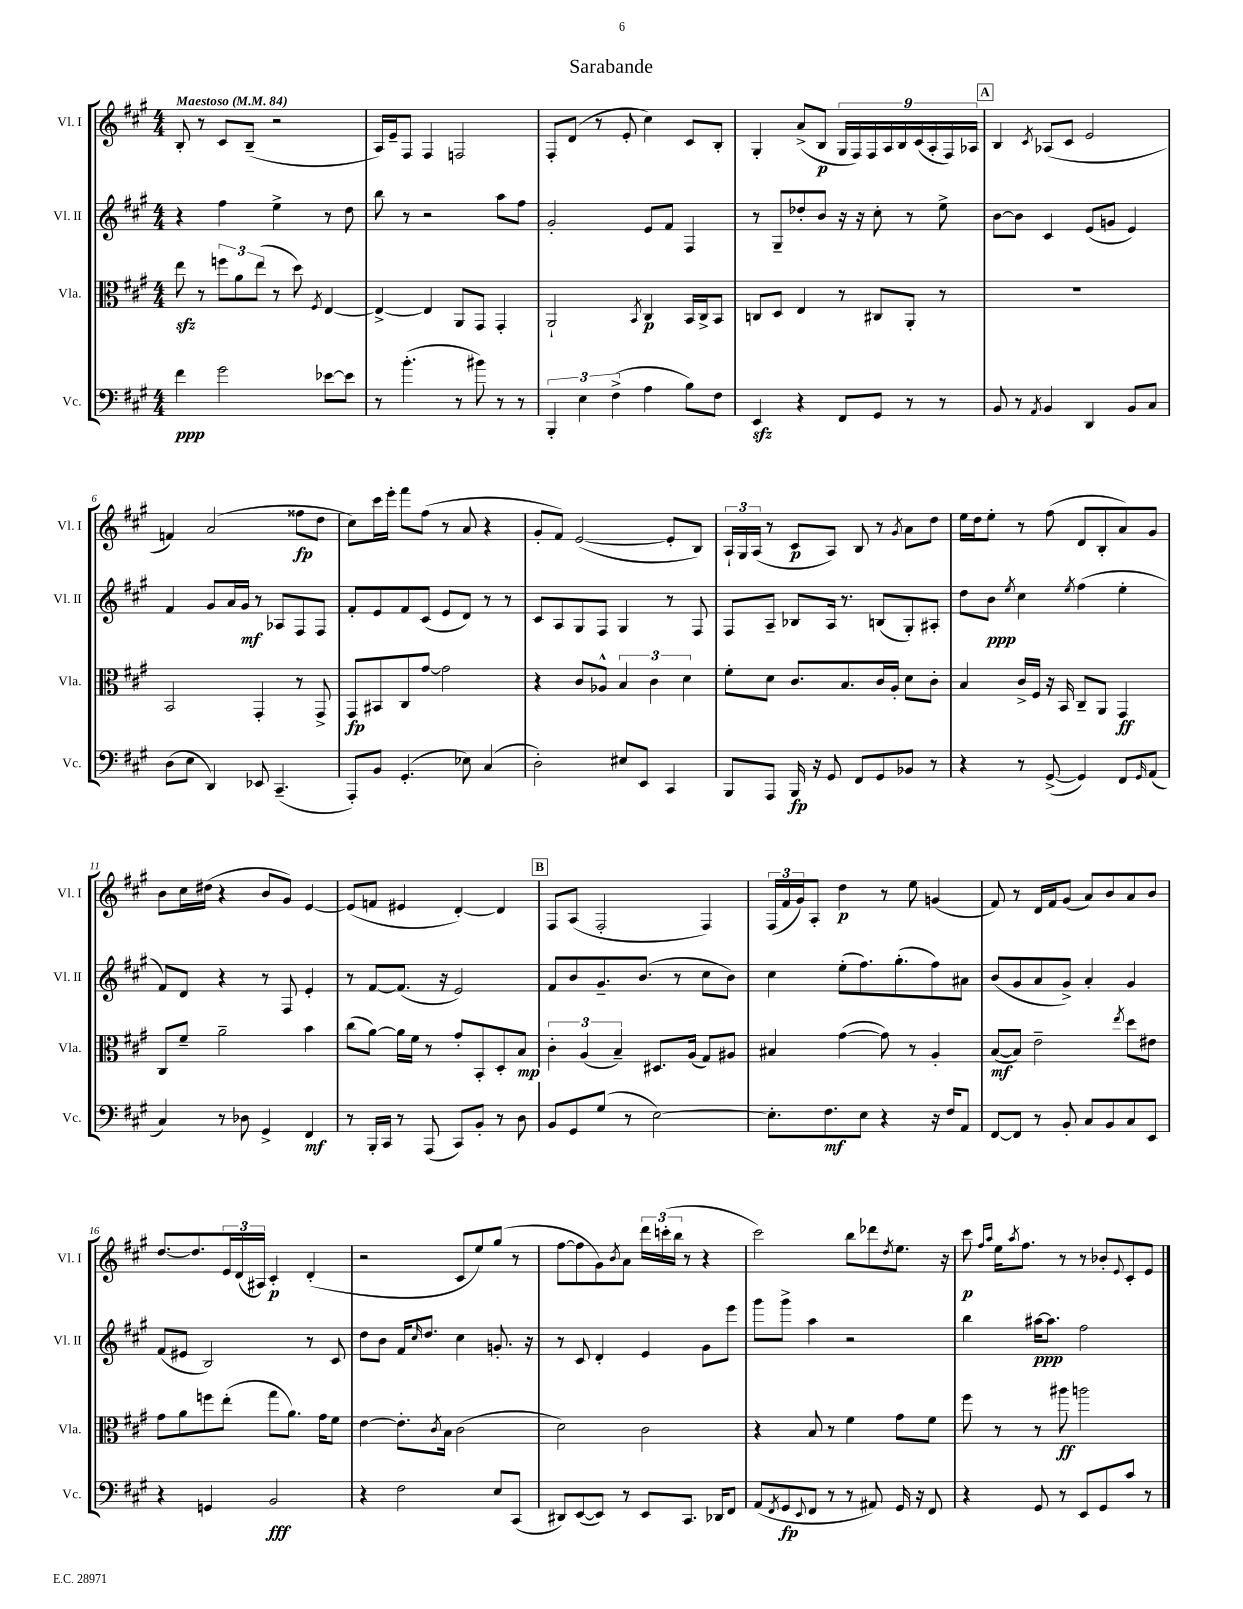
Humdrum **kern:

**kern	**dynam	**kern	**dynam	**kern	**dynam	**kern	**dynam
*part4	*part4	*part3	*part3	*part2	*part2	*part1	*part1
*staff4	*staff4	*staff3	*staff3	*staff2	*staff2	*staff1	*staff1
*I"Vc.	*	*I"Vla.	*	*I"Vl. II	*	*I"Vl. I	*
*I'Vc.	*	*I'Vla.	*	*I'Vl. II	*	*I'Vl. I	*
*clefF4	*	*clefC3	*	*clefG2	*	*clefG2	*
*k[f#c#g#]	*	*k[f#c#g#]	*	*k[f#c#g#]	*	*k[f#c#g#]	*
*M4/4	*	*M4/4	*	*M4/4	*	*M4/4	*
*MM84	*	*MM84	*	*MM84	*	*MM84	*
=1	=1	=1	=1	=1	=1	=1	=1
!	!	!	!	!	!	!LO:TX:a:B:t=Maestoso	!
4f#\	ppp	8eezz\	.	4r	.	8B'/	.
.	.	8r	.	.	.	8r	.
2g#\	.	12ffn\L	.	4ff#\	.	8c#/L	.
.	.	12a\	.	.	.	.	.
.	.	.	.	.	.	(8B~/J	.
.	.	(12ee\J	.	.	.	.	.
.	.	8r	.	4ee^\	.	2r	.
.	.	8dd\)	.	.	.	.	.
.	.	8qF#/	.	.	.	.	.
[8e-X\L	.	[4E/	.	8r	.	.	.
8e-\J]	.	.	.	8dd\	.	.	.
=2	=2	=2	=2	=2	=2	=2	=2
8r	.	4E^/_	.	8bb\	.	16A/LL)	.
.	.	.	.	.	.	16e~/J	.
(4.b'\	.	.	.	8r	.	8F#/J	.
.	.	4E/]	.	2r	.	4F#/	.
8r	.	8AA/L	.	.	.	2Fn/	.
8b#X\)	.	8GG#/J	.	.	.	.	.
8r	.	4GG#'/	.	8aa\L	.	.	.
8r	.	.	.	8ff#\J	.	.	.
=3	=3	=3	=3	=3	=3	=3	=3
6BBB'/	.	2AA`/	.	2g#'/	.	8F#'/L	.
.	.	.	.	.	.	(8d/J	.
6E\	.	.	.	.	.	.	.
.	.	.	.	.	.	8r	.
(6F#^\	.	.	.	.	.	.	.
.	.	.	.	.	.	8e'/	.
.	.	8qBB/	.	.	.	.	.
4A\	.	4C#/	p	8e/L	.	4cc#\)	.
.	.	.	.	8f#/J	.	.	.
8B\L)	.	16BB/LL	.	4F#/	.	8c#/L	.
.	.	16C#^/J	.	.	.	.	.
8F#\J	.	8BB/J	.	.	.	8B'/J	.
=4	=4	=4	=4	=4	=4	=4	=4
4EEzz/	.	8Cn/L	.	8r	.	4G#'/	.
.	.	8D/J	.	8G#~/L	.	.	.
4r	.	4E/	.	8dd-X'/	.	(8a^/L	.
.	.	.	.	8b/J	.	8B/J	p
8FF#/L	.	8r	.	16r	.	18G#/LL	.
.	.	.	.	.	.	18F#/)	.
.	.	.	.	16r	.	.	.
.	.	.	.	.	.	18F#/	.
8GG#/J	.	8C#X/L	.	8cc#'\	.	.	.
.	.	.	.	.	.	18A/	.
.	.	.	.	.	.	18B/	.
8r	.	8AA'/J	.	8r	.	.	.
.	.	.	.	.	.	(18c#/	.
.	.	.	.	.	.	18A'/	.
8r	.	8r	.	8ee^\	.	.	.
.	.	.	.	.	.	18F#/)	.
.	.	.	.	.	.	18A-X/JJ	.
!!LO:REH:place=s1:t=A
=5	=5	=5	=5	=5	=5	=5	=5
8BB/	.	1r	.	[8b\L	.	4B/	.
8r	.	.	.	8b\J]	.	.	.
8qAA/	.	.	.	.	.	8qc#/	.
4BB/	.	.	.	4c#/	.	(8A-X/L	.
.	.	.	.	.	.	8c#/J	.
4DD/	.	.	.	(8e/L	.	2e/	.
.	.	.	.	8gn/J	.	.	.
8BB/L	.	.	.	4e/)	.	.	.
8C#/J	.	.	.	.	.	.	.
!!LO:LB:g=z
=6	=6	=6	=6	=6	=6	=6	=6
(8D\L	.	2BB/	.	4f#/	.	4fn/)	.
8E\J	.	.	.	.	.	.	.
4DD/)	.	.	.	8g#/L	.	(2a/	.
.	.	.	.	16a/L	.	.	.
.	.	.	.	16g#/JJ	mf	.	.
8EE-X/	.	4GG#'/	.	8r	.	.	.
(4.CC#~/	.	.	.	8A-X/L	.	.	.
.	.	8r	.	8F#/	.	8ff##X\L	fp
.	.	8GG#^/	.	8F#/J	.	8dd\J	.
=7	=7	=7	=7	=7	=7	=7	=7
8AAA'/L)	.	8GG#/L	fp	8f#'/L	.	8cc#\L)	.
8BB/J	.	8BB#X/	.	8e/	.	16ccc#\L	.
.	.	.	.	.	.	16eee'\JJ	.
(4.GG#'/	.	8C#/	.	8f#/	.	8fff#\L	.
.	.	[8g#/J	.	(8c#/J	.	(8ff#\J	.
.	.	2g#\]	.	8e/L	.	8r	.
8E-X\)	.	.	.	8d/J)	.	8a/	.
(4C#/	.	.	.	8r	.	4r	.
.	.	.	.	8r	.	.	.
=8	=8	=8	=8	=8	=8	=8	=8
2D'\)	.	4r	.	8c#/L	.	8g#'/L	.
.	.	.	.	8A/	.	8f#/J)	.
.	.	8c#/L	.	8G#/	.	([2e/	.
.	.	8A-X^^/J	.	8F#/J	.	.	.
8E#X/L	.	6B/	.	4G#/	.	.	.
8EE/J	.	.	.	.	.	.	.
.	.	6c#\	.	.	.	.	.
4CC#/	.	.	.	8r	.	8e'/L]	.
.	.	6d\	.	.	.	.	.
.	.	.	.	8F#/	.	8B/J)	.
=9	=9	=9	=9	=9	=9	=9	=9
8BBB/L	.	8f#'\L	.	8F#/L	.	24A`/LL	.
.	.	.	.	.	.	24G#/	.
.	.	.	.	.	.	(24A/JJ	.
8AAA/J	.	8d\J	.	8A~/J	.	8r	.
16BBB/	fp	8.c#/L	.	8B-X/L	.	8c#/L	p
16r	.	.	.	.	.	.	.
8GG#/	.	.	.	16A/Jk	.	8A/J)	.
.	.	8.B/	.	8.r	.	.	.
8FF#/L	.	.	.	.	.	8B/	.
8GG#/	.	16c#/L	.	(8Bn/L	.	8r	.
.	.	16A'/JJ	.	.	.	.	.
.	.	.	.	.	.	8qg#/	.
8BB-X/J	.	8d\L	.	8G#'/)	.	8a\L	.
8r	.	8c#'\J	.	8A#X'/J	.	8dd\J	.
=10	=10	=10	=10	=10	=10	=10	=10
4r	.	4B/	.	8dd\L	.	16ee\LL	.
.	.	.	.	.	.	16dd\J	.
.	.	.	.	8b\J	ppp	8ee'\J	.
.	.	.	.	8qee/	.	.	.
8r	.	16c#^/LL	.	4cc#\	.	8r	.
.	.	16F#/JJ	.	.	.	.	.
([8GG#^/	.	16r	.	.	.	(8ff#\	.
.	.	16BB/	.	.	.	.	.
.	.	.	.	8qee/	.	.	.
4GG#/])	.	8C#~/L	.	(4ff#\	.	8d/L	.
.	.	8AA/J	.	.	.	8B'/	.
8FF#/L	.	4GG#/	ff	4ee'\	.	8a/)	.
16qqGG#/	.	.	.	.	.	.	.
(8AA/J	.	.	.	.	.	8g#/J	.
!!LO:LB:g=z
=11	=11	=11	=11	=11	=11	=11	=11
4C#/)	.	8C#/L	.	8f#/L)	.	8b\L	.
.	.	8f#~/J	.	8d/J	.	16cc#\L	.
.	.	.	.	.	.	(16dd#X\JJ	.
8r	.	2a~\	.	4r	.	4r	.
8D-X\	.	.	.	.	.	.	.
4GG#^/	.	.	.	8r	.	8b/L	.
.	.	.	.	8F#/	.	8g#/J)	.
4FF#/	mf	4b\	.	4e'/	.	[4e/	.
=12	=12	=12	=12	=12	=12	=12	=12
8r	.	(8cc#\L	.	8r	.	(8e/L]	.
16BBB'/LL	.	[8a\J)	.	[8f#/L	.	8fn/J	.
16CC#/JJ	.	.	.	.	.	.	.
8r	.	16a\LL]	.	(8.f#/J]	.	4e#X/	.
.	.	16f#\JJ	.	.	.	.	.
(8AAA/	.	8r	.	.	.	.	.
.	.	.	.	16r	.	.	.
8CC#/L)	.	8g#'/L	.	2e/)	.	[4d'/)	.
8BB'/J	.	8BB'/	.	.	.	.	.
8r	.	8D'/	.	.	.	4d/]	.
8D\	.	8B/J	mp	.	.	.	.
!!LO:REH:place=s1:t=B
=13	=13	=13	=13	=13	=13	=13	=13
8BB/L	.	6c#'\	.	8f#/L	.	8F#/L	.
8GG#/	.	.	.	8b/	.	(8A/J	.
.	.	(6A/	.	.	.	.	.
(8G#/J	.	.	.	8.g#~/	.	2F#'/	.
.	.	6B~/)	.	.	.	.	.
8r	.	.	.	.	.	.	.
.	.	.	.	(8.b/J	.	.	.
[2E\)	.	8.D#X/L	.	.	.	.	.
.	.	.	.	8r	.	.	.
.	.	(16A/Jk	.	.	.	.	.
.	.	8G#/L)	.	8cc#\L	.	4F#/)	.
.	.	8A#X/J	.	8b\J)	.	.	.
=14	=14	=14	=14	=14	=14	=14	=14
8.E'\L]	.	4B#X/	.	4cc#\	.	(24F#/LL	.
.	.	.	.	.	.	24f#/	.
.	.	.	.	.	.	24g#/J)	.
.	.	.	.	.	.	8A'/J	.
8.F#\	mf	.	.	.	.	.	.
.	.	([4g#\	.	(8ee'\L	.	4dd\	p
8E\J	.	.	.	8.ff#\)	.	.	.
4r	.	8g#\])	.	.	.	8r	.
.	.	.	.	(8.gg#'\	.	.	.
.	.	8r	.	.	.	8ee\	.
16r	.	4A'/	.	8ff#\)	.	(4gn/	.
16F#/KL	.	.	.	.	.	.	.
8AA/J	.	.	.	8a#X\J	.	.	.
=15	=15	=15	=15	=15	=15	=15	=15
[8FF#/L	.	([8B/L	mf	(8b/L	.	8f#/)	.
8FF#/J]	.	8B/J])	.	8g#/	.	8r	.
8r	.	2e~\	.	8a/	.	16d/LL	.
.	.	.	.	.	.	16f#/J	.
8BB'/	.	.	.	8g#^/J)	.	(8g#/J	.
8C#/L	.	.	.	4a'/	.	8a/L)	.
8BB/	.	.	.	.	.	8b/	.
.	.	8qee/	.	.	.	.	.
8C#/	.	8dd\L	.	4g#/	.	8a/	.
8EE/J	.	8e#X\J	.	.	.	8b/J	.
!!LO:LB:g=z
=16	=16	=16	=16	=16	=16	=16	=16
4r	.	8g#\L	.	(8f#/L	.	[8.dd/L	.
.	.	8a\	.	8e#X/J	.	.	.
.	.	.	.	.	.	8.dd/]	.
4GGn/	.	8ffn\	.	2B/)	.	.	.
.	.	(8ee'\J	.	.	.	24e/L	.
.	.	.	.	.	.	(24d/	.
.	.	.	.	.	.	24A#X/JJ)	.
2BB/	fff	8gg#\L	.	.	.	4c#'/	p
.	.	8.a\J)	.	.	.	.	.
.	.	.	.	8r	.	(4d'/	.
.	.	16g#\KL	.	.	.	.	.
.	.	8f#\J	.	8c#/	.	.	.
=17	=17	=17	=17	=17	=17	=17	=17
4r	.	[4e\	.	8dd\L	.	2r	.
.	.	.	.	8b\J	.	.	.
2F#\	.	8.e'\L]	.	16f#/KL	.	.	.
.	.	.	.	16qqcc#/	.	.	.
.	.	.	.	8.dd/J	.	.	.
.	.	8qc#/	.	.	.	.	.
.	.	16B\Jk	.	.	.	.	.
.	.	(2c#\	.	4cc#\	.	8c#/L	.
.	.	.	.	.	.	8ee/)	.
8E/L	.	.	.	8.gn'/	.	(8gg#/J	.
(8CC#/J	.	.	.	.	.	8r	.
.	.	.	.	16r	.	.	.
=18	=18	=18	=18	=18	=18	=18	=18
8DD#X/L)	.	2d\)	.	8r	.	[8ff#\L	.
([8EE/	.	.	.	8c#/	.	8ff#\]	.
8EE/J])	.	.	.	4d'/	.	8g#\)	.
.	.	.	.	.	.	8qb/	.
8r	.	.	.	.	.	8a\J	.
8EE/L	.	2c#\	.	4e/	.	24ddd\LL	.
.	.	.	.	.	.	(24cccn'\	.
.	.	.	.	.	.	24bb\JJ	.
8.CC#/J	.	.	.	.	.	8r	.
.	.	.	.	8g#\L	.	4r	.
16DD-X/KL	.	.	.	.	.	.	.
8FF#/J	.	.	.	8eee\J	.	.	.
=19	=19	=19	=19	=19	=19	=19	=19
(8AA/L	.	4r	.	8ggg#\L	.	2ccc#\)	.
8qFF#/	.	.	.	.	.	.	.
8GG#/	fp	.	.	8ggg#^\J	.	.	.
8qqEE/	.	.	.	.	.	.	.
8FF#/J	.	8B/	.	4aa\	.	.	.
8r	.	8r	.	.	.	.	.
8r	.	4f#\	.	2r	.	8bb\L	.
8AA#X/)	.	.	.	.	.	8ddd-X\	.
.	.	.	.	.	.	8qdd/	.
16GG#/	.	8g#\L	.	.	.	8.ee\J	.
16r	.	.	.	.	.	.	.
8FF#/	.	8f#\J	.	.	.	.	.
.	.	.	.	.	.	16r	.
=20	=20	=20	=20	=20	=20	=20	=20
4r	.	8ff#\	.	4bb\	.	8ccc#\	p
.	.	.	.	.	.	16qqff#/LL	.
.	.	.	.	.	.	16qqaa/JJ	.
.	.	8r	.	.	.	16ee\KL	.
.	.	.	.	.	.	8qaa/	.
.	.	.	.	.	.	8.ff#\J	.
8GG#/	.	8r	.	[16aa#X\KL	ppp	.	.
.	.	.	.	8.aa#\J]	.	.	.
8r	.	8aa#X\	ff	.	.	8r	.
8EE/L	.	2aan\	.	2ff#\	.	8r	.
8GG#/	.	.	.	.	.	8b-X'/L	.
.	.	.	.	.	.	8qqe/	.
8c#/J	.	.	.	.	.	8c#'/	.
8r	.	.	.	.	.	8e/J	.
==	==	==	==	==	==	==	==
*-	*-	*-	*-	*-	*-	*-	*-
